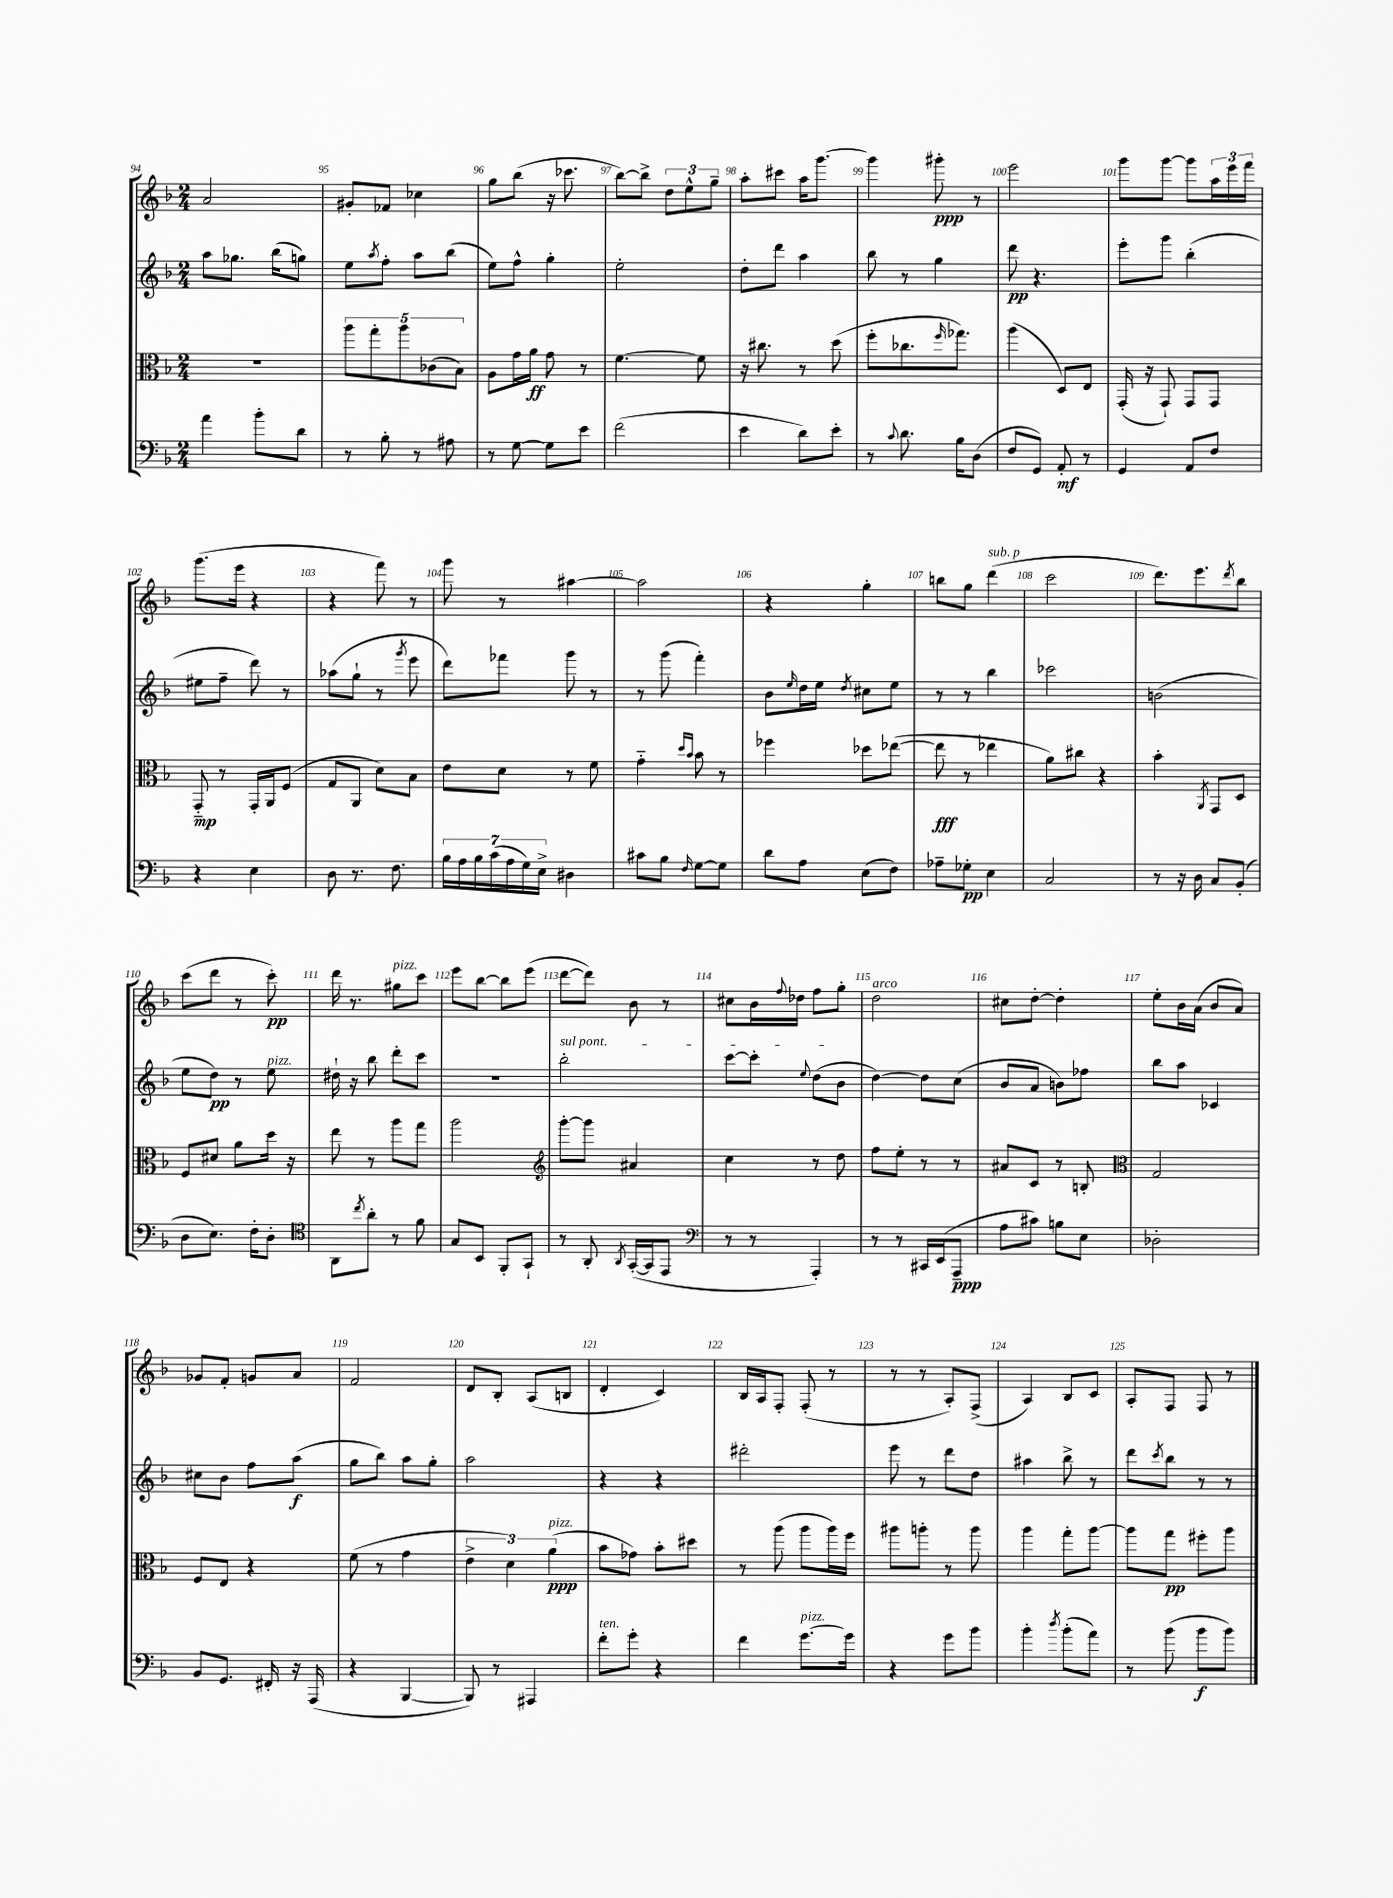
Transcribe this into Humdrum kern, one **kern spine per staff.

**kern	**kern	**kern	**kern
*staff4	*staff3	*staff2	*staff1
*clefF4	*clefC3	*clefG2	*clefG2
*k[b-]	*k[b-]	*k[b-]	*k[b-]
*M2/4	*M2/4	*M2/4	*M2/4
4a	2r	8aa	2a
.	.	8.gg-	.
8b-'	.	.	.
.	.	(16bb-	.
8d	.	8gg)	.
=	=	=	=
8r	10aa	8ee	8g#'
.	10gg'	.	.
.	.	8qaa	.
8B-'	.	8ff'	8f-
.	10aa	.	.
8r	.	8aa	4cc-
.	(10c-	.	.
8A#	.	(8bb-	.
.	10B-)	.	.
=	=	=	=
8r	8A	8ee)	8gg
[8G	16g	8ff^^	(8bb-
.	16a	.	.
8G]	8g	4gg'	16r
.	.	.	8.ccc-
8e	8r	.	.
=	=	=	=
(2f	[4.f	2ee'	[8bb-)
.	.	.	8bb-^]
.	.	.	12dd
.	.	.	12ee^^
.	8f]	.	.
.	.	.	12gg~
=	=	=	=
4e	16r	8dd'	8aa'
.	8.cc#	.	.
.	.	8ddd	8ccc#
8d)	8r	4aa	16aa
.	.	.	[8.ggg
8e'	(8dd	.	.
=	=	=	=
8r	8ff'	8bb-	4ggg]
8qqc	.	.	.
8.d	8.cc-	8r	.
.	.	4gg	8ggg#'
.	16qqff	.	.
16B-	8.gg-)	.	.
(8D	.	.	8r
=	=	=	=
8F	(4aa	8ddd	2eee
8GG)	.	4.r	.
8AA'	8D)	.	.
8r	8E	.	.
=	=	=	=
4GG	(16GG'	8eee'	8ggg
.	16r	.	.
.	8GG`)	8ggg	[8ggg
8AA	8GG	(4bb-'	8ggg]
8F	8GG	.	24aa
.	.	.	24eee
.	.	.	24fff
=	=	=	=
4r	8GG'~	8ee#	(8.ggg
.	8r	8ff~	.
.	.	.	16eee
4E	16GG'	8ddd)	4r
.	16AA	.	.
.	(8F	8r	.
=	=	=	=
8D	8G	(8aa-	4r
8.r	8AA	8gg`	.
.	8d)	8r	8fff)
8.F	.	.	.
.	.	8qggg	.
.	8B-	8eee	8r
=	=	=	=
28B-	8e	8ddd)	8ggg
28A	.	.	.
28B-	.	.	.
(28c	.	.	.
.	8d	8fff-	8r
28A	.	.	.
28G)	.	.	.
28E^	.	.	.
4D#	8r	8ggg	[4aa#
.	8f	8r	.
=	=	=	=
8c#	4g'~	8r	2aa#]
8B-	.	(8ggg	.
.	16qqdd	.	.
16qqF	16qqb-	.	.
[8G	8b-	4fff')	.
8G]	8r	.	.
=	=	=	=
8d	4ff-	8b-	4r
.	.	16qqee	.
8A	.	16dd	.
.	.	16ee	.
.	.	8qdd	.
(8E	8dd-	8cc#	4gg'
8F)	([8ee-	8ee	.
=	=	=	=
8A-~	8ee-]	8r	8bb
8G-'	8r	8r	8gg
4E	4ee-	4bb-	(4ddd
=	=	=	=
2C	8a)	2ccc-	2ccc
.	8cc#	.	.
.	4r	.	.
=	=	=	=
8r	4b-'	(2b	8.ddd)
16r	.	.	.
16D	.	.	8.eee
.	8qAA	.	.
8C	8GG	.	.
.	.	.	8qddd
(8BB-'	8D	.	8bb-
=	=	=	=
8D	8F	8ee	(8ccc
8.E)	8d#	8dd)	8ddd
.	8a	8r	8r
16F'	.	.	.
8D'	16dd	8ee	8ccc')
.	16r	.	.
=	=	=	=
*clefC4	*	*	*
8AA	8ee	16dd#`	16ddd
.	.	16r	8.r
8qcc	.	.	.
8a'	8r	8bb-	.
8r	8aa	8ddd'	8gg#
8f	8gg	8ccc	8ccc
=	=	=	=
8G	2aa	2r	8eee
8BB-	.	.	[8bb-
8FF'	.	.	8bb-]
8GG`	.	.	(8eee
=	=	=	=
*	*clefG2	*	*
8r	[8ggg'	2bb-'	[8ddd
8AA'	8ggg]	.	8ddd])
8qAA	.	.	.
([16GG'	4a#	.	8b-
16GG]	.	.	.
8EE	.	.	8r
=	=	=	=
*clefF4	*	*	*
8r	4cc	[8ccc	8cc#
8r	.	8ccc']	16b-
.	.	.	8qqff
.	.	.	16dd-
.	.	8qqee	.
4AAA')	8r	(8dd	8ff
.	8dd	8b-	8gg'
=	=	=	=
8r	8ff	[4dd)	2dd
8r	8ee'	.	.
16CC#	8r	8dd]	.
(16EE	.	.	.
8AAA~	8r	(8cc	.
=	=	=	=
8A	8a#	8b-	8cc#
8c#)	8c	8a	[8dd'
8B	8r	8b)	4dd']
8E	8B'	8ff-	.
=	=	=	=
*	*clefC3	*	*
2D-'	2G	8bb-	8ee'
.	.	8aa	16b-
.	.	.	(16a
.	.	4c-	8b-
.	.	.	8a)
=	=	=	=
8BB-	8F	8cc#	8g-
8.GG	8E	8b-	8f'
.	4r	8ff	8g
16FF#'	.	.	.
16r	.	(8aa	8a
(16AAA	.	.	.
=	=	=	=
4r	(8f	8gg	2f
.	8r	8bb-)	.
[4BBB-	4g	8aa	.
.	.	8gg'	.
=	=	=	=
8BBB-])	6e^	2aa	8d
8r	.	.	8B-'
.	6d)	.	.
4AAA#	.	.	(8A
.	(6a	.	.
.	.	.	8B
=	=	=	=
8f'	8b-	4r	4d'
8g'	8g-)	.	.
4r	8b-'	4r	4c)
.	8dd#	.	.
=	=	=	=
4f	8r	2ddd#'	16B-
.	.	.	16A
.	(8aa	.	8F'
[8.g	8aa	.	(8F'
.	16aa)	.	8r
16g]	16ff	.	.
=	=	=	=
4r	8aa#	8eee	8r
.	8aa'	8r	8r
8g	8r	8ddd	8A')
8b-	8aa	8dd	(8F^
=	=	=	=
4b-'	4aa	4aa#	4A)
8qdd	.	.	.
(8b-'	8gg'	8bb-^	8B-
8a)	[8aa	8r	8c
=	=	=	=
8r	8aa]	8ddd	8A'
.	.	8qccc	.
(8b-	8gg	8bb-	8F
8b-	8ff#'	8r	8F
8b-)	8aa	8r	8r
==	==	==	==
*-	*-	*-	*-
